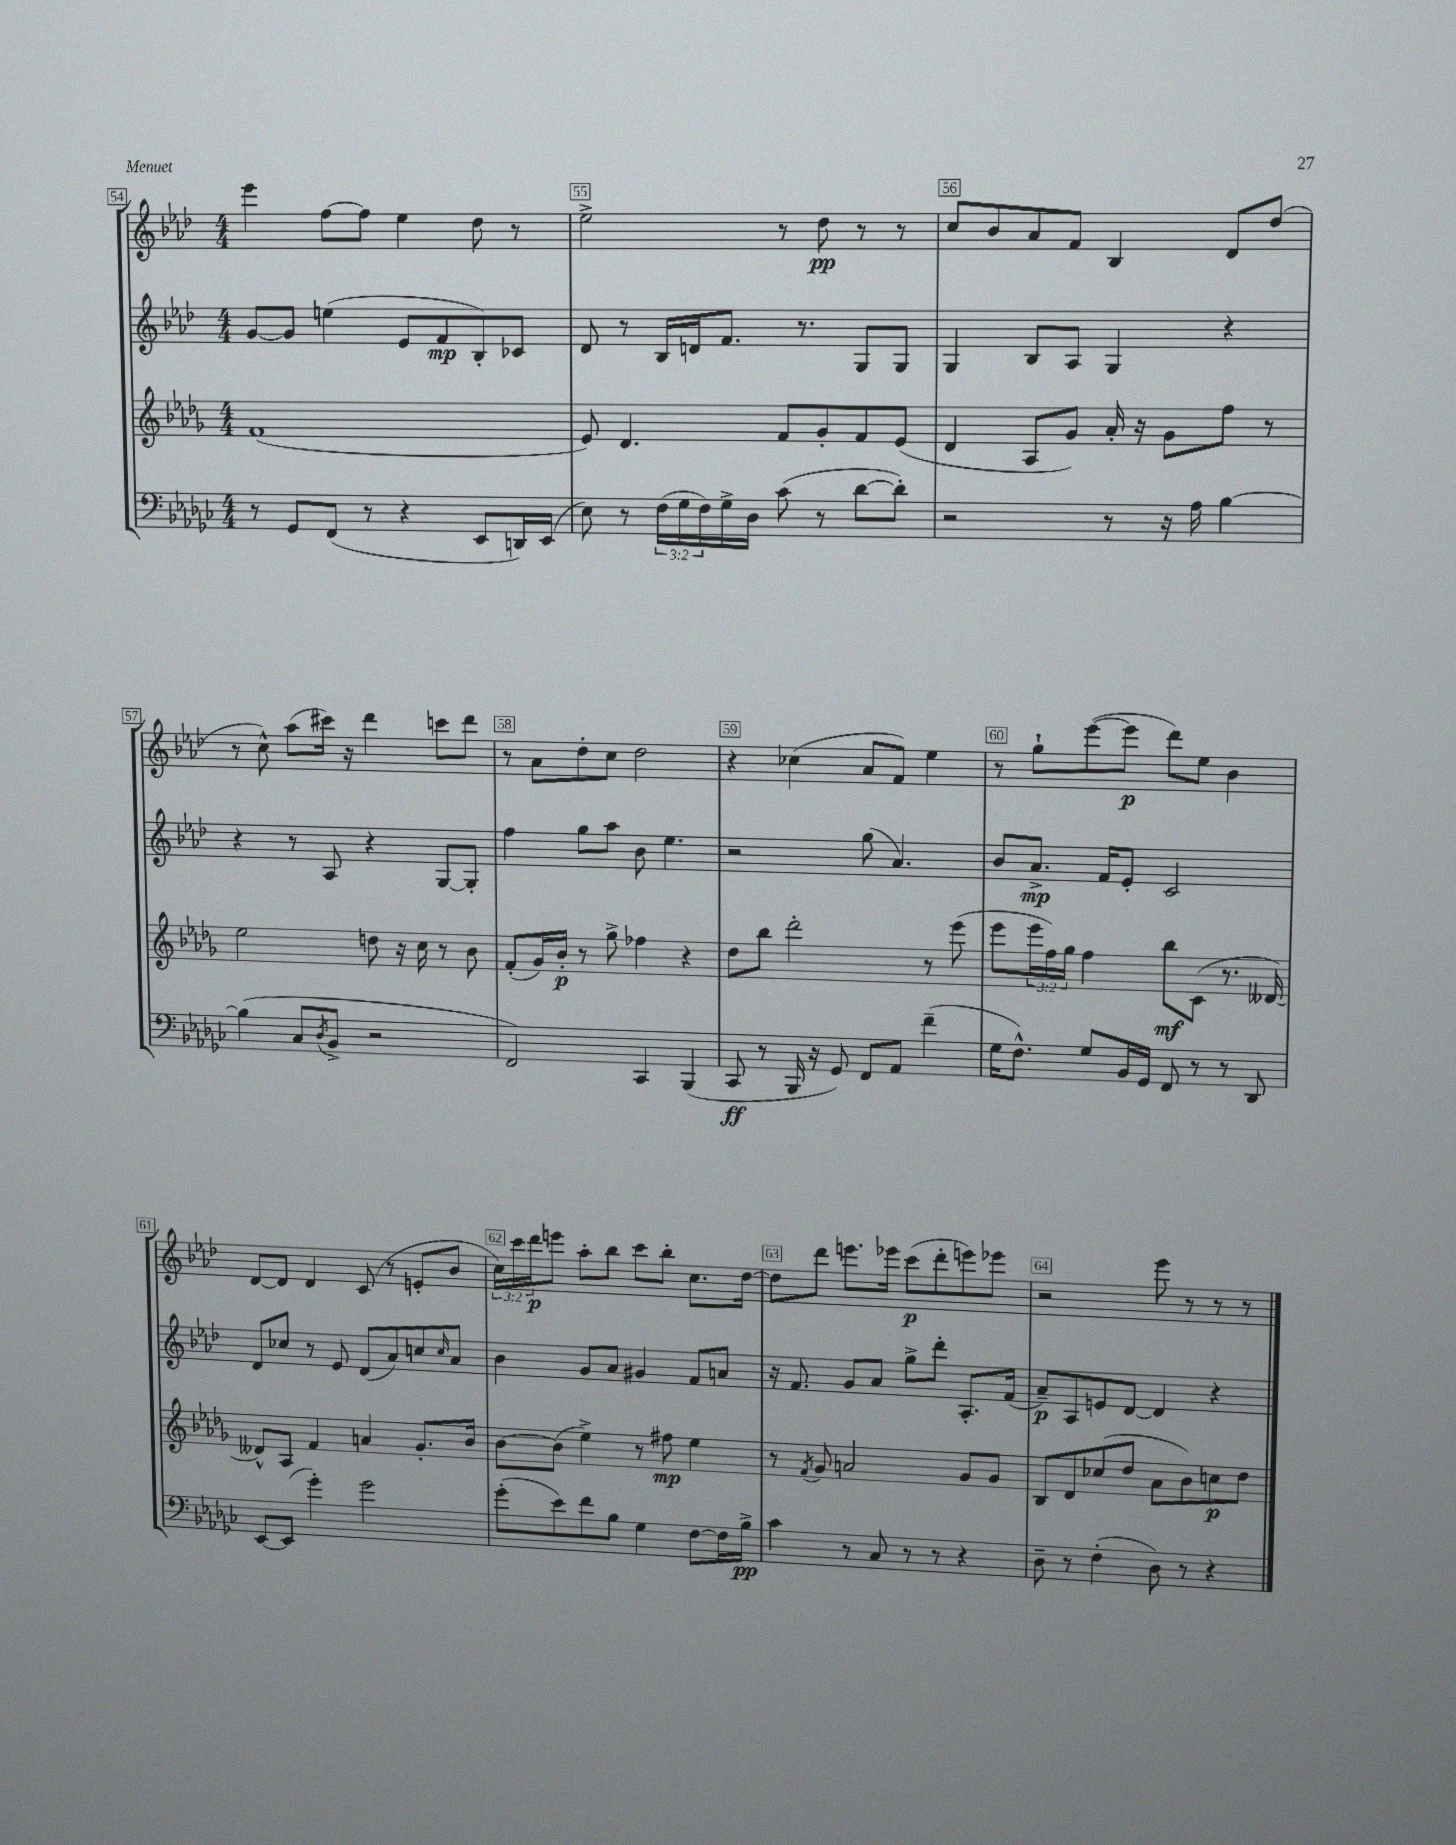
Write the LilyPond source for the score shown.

<<
\new StaffGroup <<
\new Staff = "s0" {
    \clef treble \key aes \major \numericTimeSignature \time 4/4 \override Staff.TupletNumber.text = #tuplet-number::calc-fraction-text
    ees'''4 f''8~ f''8 ees''4 des''8 r8 |
    ees''2-> r8 des''8\pp r8 r8 |
    c''8 bes'8 aes'8 f'8 bes4 des'8 des''8( |
    r8 c''8-^) aes''8( cis'''16) r16 des'''4 c'''8 des'''8 |
    r8 aes'8 des''8-. c''8 des''2 |
    r4 ces''4( aes'8 f'8) ees''4 |
    r8 g''8-! ees'''8~( ees'''8\p des'''8) ees''8 bes'4 |
    des'8~ des'8 des'4 c'8( r8 e'8-. bes'8 |
    \tuplet 3/2 { c''16) c'''16 des'''16\p } e'''8 aes''8-. bes''8 c'''8 bes''8-. c''8. des''16~ |
    des''8 des'''8 e'''8. ees'''16 c'''8\p( des'''8-. e'''8) ees'''8 |
    r2 ees'''8 r8 r8 r8 \bar "|." |
}
\new Staff = "s1" {
    \clef treble \key aes \major \numericTimeSignature \time 4/4
    g'8~ g'8 e''4( ees'8 f'8\mp bes8-.) ces'8 |
    des'8 r8 bes16 d'16 f'8. r8. g8 g8 |
    g4 bes8 aes8 g4 r4 |
    r4 r8 aes8 r4 g8~ g8-. |
    f''4 g''8 aes''8 bes'8 ees''4. |
    r2 g''8( aes'4.) |
    bes'8 aes'8.->\mp f'16 ees'8-. c'2 |
    des'8 ces''8 r8 ees'8 des'8( aes'8) c''8 \grace { c''16 } aes'8 |
    bes'4 g'8 aes'8 gis'4 f'8 a'8 |
    r16 f'8. g'8 aes'8 g''8-> des'''8-. aes8.-. f'16( |
    aes'8--\p) aes8 e'8 des'8~ des'4 r4 \bar "|." |
}
\new Staff = "s2" {
    \clef treble \key des \major \numericTimeSignature \time 4/4 \override Staff.TupletNumber.text = #tuplet-number::calc-fraction-text
    f'1( |
    ees'8) des'4. f'8 ges'8-. f'8 ees'8( |
    des'4 aes8 ges'8) aes'16-. r16 ges'8 f''8 r8 |
    ees''2 d''8 r16 c''16 r8 bes'8 |
    f'8-.( ges'16) bes'16-.\p r8 ges''8-> fes''4 r4 |
    des''8 bes''8 des'''2-. r8 ees'''8( |
    ees'''8 \tuplet 3/2 { ees'''16 f''16) ges''16 } f''4 bes''8\mf c'8( r8. deses'16~) |
    deses'8-^ aes8 f'4 a'4 ges'8.-. bes'16 |
    bes'8~ bes'8( ees''4->) r8 fis''8\mp ees''4 |
    r8 \acciaccatura { f'8 } ges'8 a'2 ges'8 ges'8 |
    bes8 des'8 ces''8( des''8 aes'8 bes'8) c''8\p des''8 \bar "|." |
}
\new Staff = "s3" {
    \clef bass \key ges \major \numericTimeSignature \time 4/4 \override Staff.TupletNumber.text = #tuplet-number::calc-fraction-text
    r8 ges,8 f,8( r8 r4 ees,8 d,16) ees,16( |
    ees8) r8 \tuplet 3/2 { f16( ges16 f16) } ges16-> des16 ces'8( r8 des'8~ des'8-.) |
    r2 r8 r16 aes16 bes4~ |
    bes4( ces8 \acciaccatura { des8 } bes,8-> r2 |
    f,2) ces,4 bes,,4( |
    ces,8\ff r8 bes,,16 r16 ges,8) f,8 aes,8 f'4--( |
    ges16 f8.-^) ges8 bes,16 ges,16 f,8 r8 r8 des,8 |
    ees,8~ ees,8( ges'4-.) ges'2 |
    ges'8-.( ees'8) f'8 bes8 ges4 f8~ f16 bes16->\pp |
    ces'4 r8 ces8 r8 r8 r4 |
    des8-- r8 f4-.( des8) r8 r4 \bar "|." |
}
>>
>>
\layout { \context { \Score currentBarNumber = #54 \override BarNumber.break-visibility = ##(#f #t #t) barNumberVisibility = #all-bar-numbers-visible \override BarNumber.stencil = #(make-stencil-boxer 0.1 0.3 ly:text-interface::print) } }
